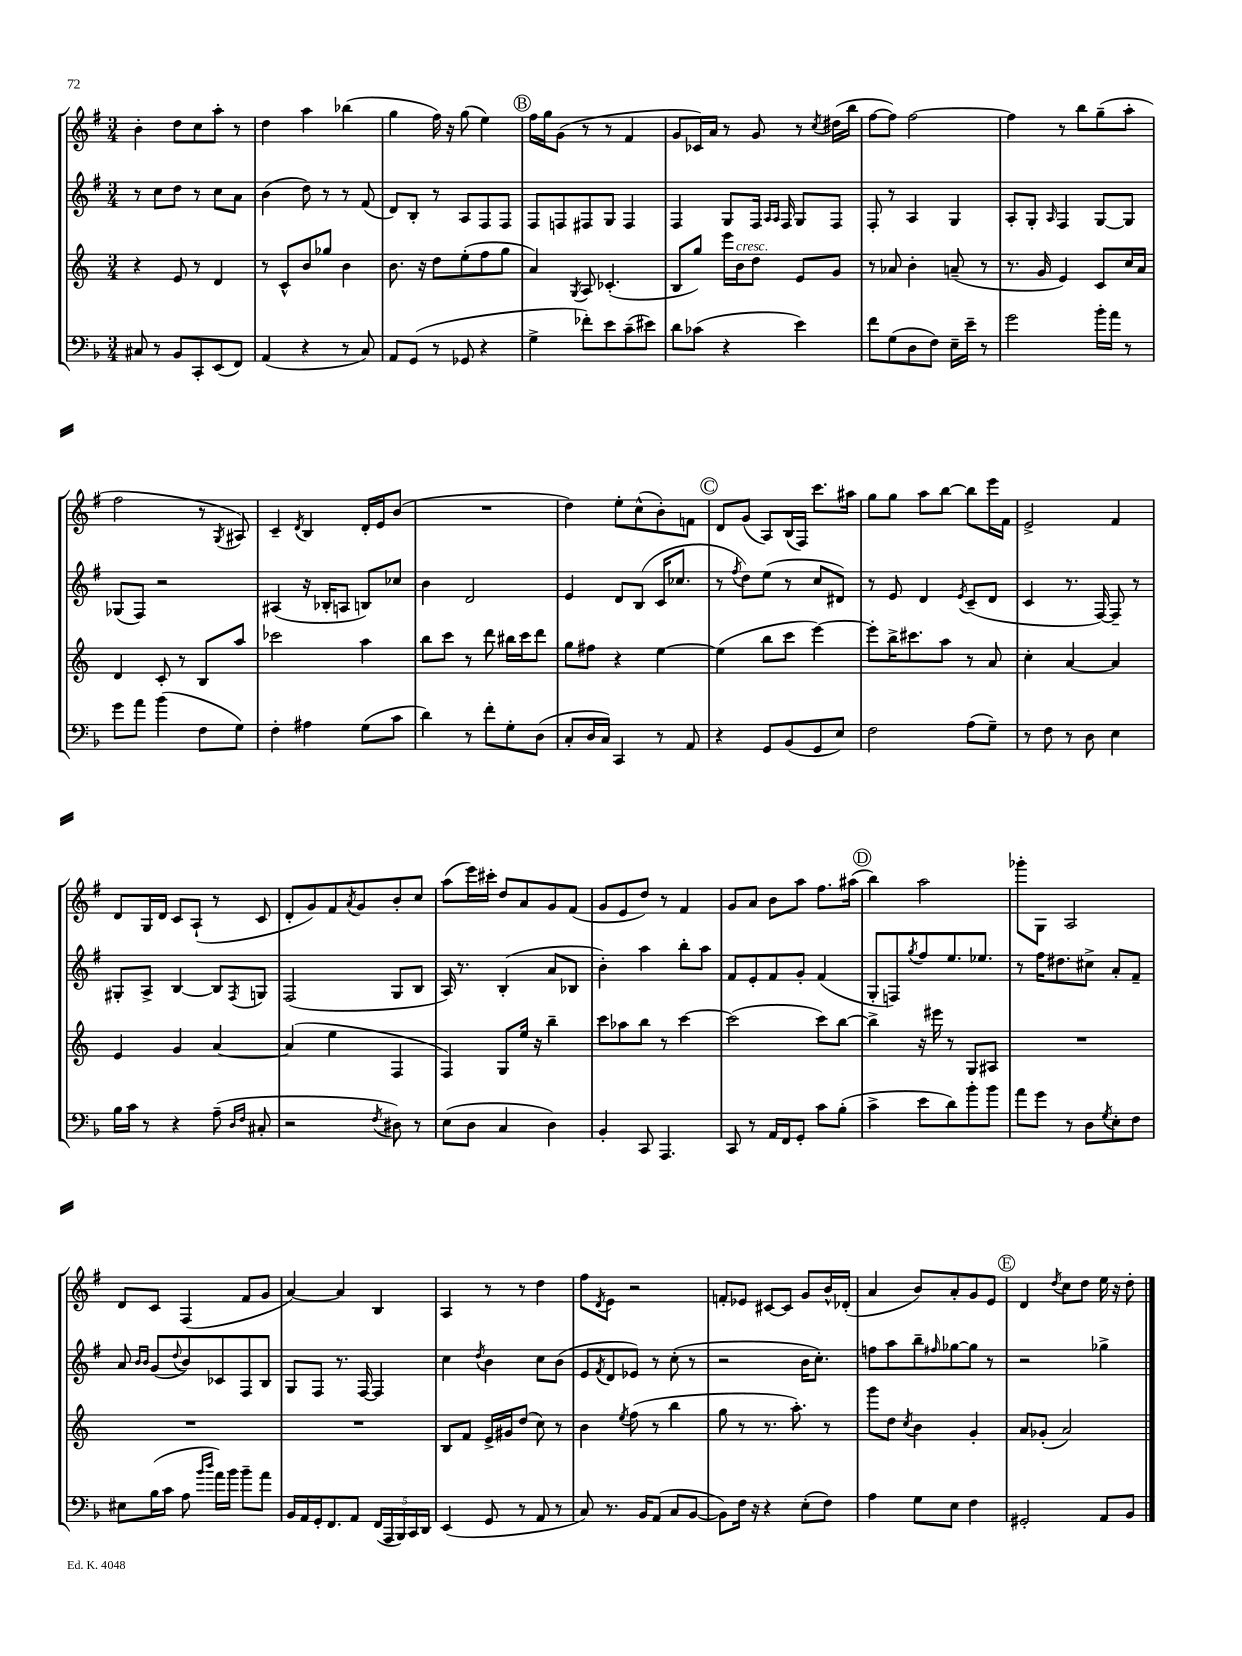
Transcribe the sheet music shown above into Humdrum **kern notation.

**kern	**kern	**kern	**kern
*part4	*part3	*part2	*part1
*staff4	*staff3	*staff2	*staff1
*clefF4	*clefG2	*clefG2	*clefG2
*k[b-]	*k[]	*k[f#]	*k[f#]
*M3/4	*M3/4	*M3/4	*M3/4
=47	=47	=47	=47
8C#X/	4r	8r	4b'\
8r	.	8cc\L	.
8BB-/L	8e/	8dd\J	8dd\L
8CC'/	8r	8r	8cc\
(8EE/	4d/	8cc\L	8aa'\J
8FF/J)	.	8a\J	8r
=48	=48	=48	=48
(4AA/	8r	(4b\	4dd\
.	8c^^/L	.	.
4r	8b/	8dd\)	4aa\
.	8gg-X/J	8r	.
8r	4b\	8r	(4bb-X\
8C/)	.	(8f#/	.
=49	=49	=49	=49
8AA/L	8.b\	8d/L)	4gg\
(8GG/J	.	8B'/J	.
.	16r	.	.
8r	8dd\L	8r	16ff#\)
.	.	.	16r
8GG-X/	(8ee'\	8A/L	(8gg\
4r	8ff\	8F#/	4ee\)
.	8gg\J	8F#/J	.
!!LO:REH:place=s1:t=B
=50	=50	=50	=50
4G^\	4a/)	8F#/L	16ff#\LL
.	.	.	16gg\J
.	.	8Fn/	(8g\J
.	8qG/	.	.
8f-X'\L)	8A/	8F#X/	8r
8e\	(4.c-X'/	8G/J	8r
(8c~\	.	4F#/	4f#/
8e#X\J)	.	.	.
=51	=51	=51	=51
8d\L	8B/L	4F#/	8g/L
(8c-X\J	8gg/J)	.	16c-X/L)
.	.	.	16a/JJ
4r	16eee\LL	8G/L	8r
!	!LO:TX:a:i:t=cresc.	!	!
.	16b\J	.	.
.	8dd\J	16F#/Jk	8g/
.	.	16qqA/LL	.
.	.	16qqA/JJ	.
.	.	16F#/	.
4e\)	8e/L	8G/L	8r
.	.	.	8qcc/
.	8g/J	8F#/J	(16dd#X\LL
.	.	.	16bb\JJ
=52	=52	=52	=52
8f\L	8r	8F#'/	[8ff#\L
(8G\	8a-X/	8r	8ff#\J])
8D\	4b'\	4A/	[2ff#\
8F\J)	.	.	.
16E~\LL	(8an~/	4G/	.
16e~\JJ	.	.	.
8r	8r	.	.
=53	=53	=53	=53
2g\	8.r	8A'/L	4ff#\]
.	.	8G'/J	.
.	16g/	.	.
.	.	16qqA/	.
.	4e/)	4F#/	8r
.	.	.	8bb\L
16b-'\LL	8c/L	[8G/L	(8gg~\
16a\JJ	.	.	.
8r	16cc/L	8G/J]	8aa'\J
.	16a/JJ	.	.
!!LO:LB:g=z
=54	=54	=54	=54
8g\L	4d/	(8G-X/L	2ff#\
8a\J	.	8F#/J)	.
(4b-\	8c'/	2r	.
.	8r	.	.
8F\L	8B/L	.	8r
.	.	.	8qG/
8G\J)	8aa/J	.	8A#X/)
=55	=55	=55	=55
4F'\	2ccc-X\	(4A#X/	4c~/
.	.	.	8qd/
4A#X\	.	16r	4B/
.	.	16B-X'/KL	.
.	.	8An/J	.
(8G\L	4aa\	8Bn/L)	16d'/LL
.	.	.	16e/J
8c\J	.	8cc-X/J	(8b/J
=56	=56	=56	=56
4d\)	8bb\L	4b\	2.r
.	8ccc\J	.	.
8r	8r	2d/	.
8f'\L	8ddd\	.	.
8G'\	16bb#X\LL	.	.
.	16ccc\J	.	.
(8D\J	8ddd\J	.	.
=57	=57	=57	=57
8C'/L	8gg\L	4e/	4dd\)
16D/L	8ff#X\J	.	.
16C/JJ)	.	.	.
4CC/	4r	8d/L	8ee'\L
.	.	(8B/J	(8cc^^\
8r	[4ee\	16c/KL	8b'\)
.	.	8.cc-X/J	.
8AA/	.	.	8fn\J
!!LO:REH:place=s1:t=C
=58	=58	=58	=58
4r	(4ee\]	8r	8d/L
.	.	8qff#/	.
.	.	8dd\L)	(8g/J
8GG/L	8bb\L	(8ee\J	8A/L)
(8BB-/	8ccc\J	8r	(16B/L
.	.	.	16F#/JJ)
8GG/	[4eee\)	8cc/L	8.ccc\L
8E/J)	.	8d#X/J)	.
.	.	.	16aa#X\Jk
=59	=59	=59	=59
2F\	8eee'\L]	8r	8gg\L
.	16bb^\K	8e/	8gg\J
.	8.ccc#X\	.	.
.	.	4d/	8aa\L
.	8aa\J	.	[8bb\J
.	.	8qe/	.
(8A\L	8r	(8c~/L	8bb\L]
8G~\J)	8a/	8d/J	16eee\L
.	.	.	16f#\JJ
=60	=60	=60	=60
8r	4cc'\	4c/	2e^/
8F\	.	.	.
8r	[4a/	8.r	.
8D\	.	.	.
.	.	[16F#/)	.
4E\	4a/]	8F#~/]	4f#/
.	.	8r	.
!!LO:LB:g=z
=61	=61	=61	=61
16B-\LL	4e/	8G#X'/L	8d/L
16c\JJ	.	.	.
8r	.	8A^/J	16G/L
.	.	.	16d/JJ
4r	4g/	[4B/	8c/L
.	.	.	(8A`/J
(8A~\	[4a/	8B/L]	8r
16qqD/LL	.	.	.
16qqF/JJ	.	8qF#/	.
8C#X'/	.	8Gn/J	8c/
=62	=62	=62	=62
2r	(4a/]	(2F#/	8d'/L
.	.	.	8g/)
.	4ee\	.	8f#/
.	.	.	8qa/
.	.	.	8g/
8qF/	.	.	.
8D#X\)	4F/	8G/L	8b'/
8r	.	8B/J	8cc/J
=63	=63	=63	=63
(8E\L	4F/)	16A/)	(8aa\L
.	.	8.r	.
8D\J	.	.	16eee\L)
.	.	.	16ccc#X'\JJ
4C/	8G/L	(4B'/	8dd/L
.	16ee/Jk	.	8a/
.	16r	.	.
4D\)	4bb~\	8a/L	8g/
.	.	8B-X/J	(8f#/J
=64	=64	=64	=64
4BB-'/	8ccc\L	4b'\)	8g/L
.	8aa-X\	.	8e/
8CC/	8bb\J	4aa\	8dd/J)
4.AAA/	8r	.	8r
.	[4ccc\	8bb'\L	4f#/
.	.	8aa\J	.
=65	=65	=65	=65
8CC/	(2ccc\]	8f#/L	8g/L
8r	.	8e'/	8a/J
16AA/LL	.	8f#/	8b\L
16FF/J	.	.	.
8GG'/J	.	8g'/J	8aa\J
8c\L	8ccc\L)	(4f#/	8.ff#\L
(8B-'\J	[8bb\J	.	.
.	.	.	(16aa#X\Jk
!!LO:REH:place=s1:t=D
=66	=66	=66	=66
4c^\	4bb^\]	8G'/L	4bb\)
.	.	8Fn/)	.
.	.	8qgg/	.
8e\L	16r	8ff#/	2aa\
.	16eee#X\	.	.
8d\)	8r	8.ee/	.
8b-'\	8G/L	.	.
.	.	8.ee-X/J	.
8b-\J	8A#X/J	.	.
=67	=67	=67	=67
8a\L	2.r	8r	8ggg-X'\L
8g\J	.	16ff#\KL	8G\J
.	.	8.dd#X\	.
8r	.	.	2A/
8D\L	.	8cc#X^\J	.
8qG/	.	.	.
8E'\	.	8a'/L	.
8F\J	.	8f#~/J	.
!!LO:LB:g=z
=68	=68	=68	=68
8E#X\L	2.r	8a/	8d/L
.	.	16qqb/LL	.
.	.	16qqb/JJ	.
(16B-\L	.	(8g/L	8c/J
16c\JJ	.	.	.
.	.	8qqdd/	.
8A\	.	8b/)	(4F#/
16qqb-/LL	.	.	.
16qqdd/JJ	.	.	.
16a\LL)	.	8c-X/	.
16b-\JJ	.	.	.
8b-~\L	.	8F#/	8f#/L
8a\J	.	8B/J	8g/J
=69	=69	=69	=69
16BB-/LL	2.r	8G/L	[4a/)
16AA/	.	.	.
16GG'/J	.	8F#/J	.
8.FF/	.	.	.
.	.	8.r	4a/]
8AA/J	.	.	.
.	.	[16F#/	.
(20FF/LL	.	4F#/]	4B/
20AAA/	.	.	.
20BBB-/)	.	.	.
20CC/	.	.	.
20DD/JJ	.	.	.
=70	=70	=70	=70
(4EE/	8B/L	4cc\	4A/
.	8f/J	.	.
.	.	8qdd/	.
8GG/	16e^/LL	4b\	8r
.	16g#X/J	.	.
8r	(8dd/J	.	8r
8AA/	8cc\)	8cc\L	4dd\
8r	8r	(8b\J	.
=71	=71	=71	=71
8C/)	4b\	8e/L	8ff#\L
.	.	8qf#/	8qd/
8.r	.	8d/	8e\J
.	8qee/	.	.
.	(8ff\	8e-X/J)	2r
16BB-/KL	.	.	.
(8AA/J	8r	8r	.
8C/L	4bb\	(8cc'\	.
[8BB-/J	.	8r	.
=72	=72	=72	=72
8BB-\L])	8gg\	2r	8fn'/L
16F\Jk	8r	.	8e-X/J
16r	.	.	.
4r	8.r	.	[8c#X/L
.	.	.	8c#/J]
.	8.aa'\)	.	.
(8E'\L	.	16b\KL	8g/L
.	.	8.cc'\J)	.
8F\J)	8r	.	16b^^/L
.	.	.	(16d-X'/JJ
=73	=73	=73	=73
4A\	8ggg\L	8ffn\L	4a/
.	8dd\J	8aa\	.
.	8qcc/	.	.
8G\L	4b\	8bb~\	8b/L)
.	.	16qqff#X/	.
8E\J	.	[8gg-X\	8a'/
4F\	4g'/	8gg-\J]	8g/
.	.	8r	8e/J
!!LO:REH:place=s1:t=E
=74	=74	=74	=74
2GG#X'/	8a/L	2r	4d/
.	(8g-X'/J	.	.
.	.	.	8qdd/
.	2a/)	.	8cc\L
.	.	.	8dd\J
8AA/L	.	4gg-X^\	16ee\
.	.	.	16r
8BB-/J	.	.	8dd'\
==	==	==	==
*-	*-	*-	*-
